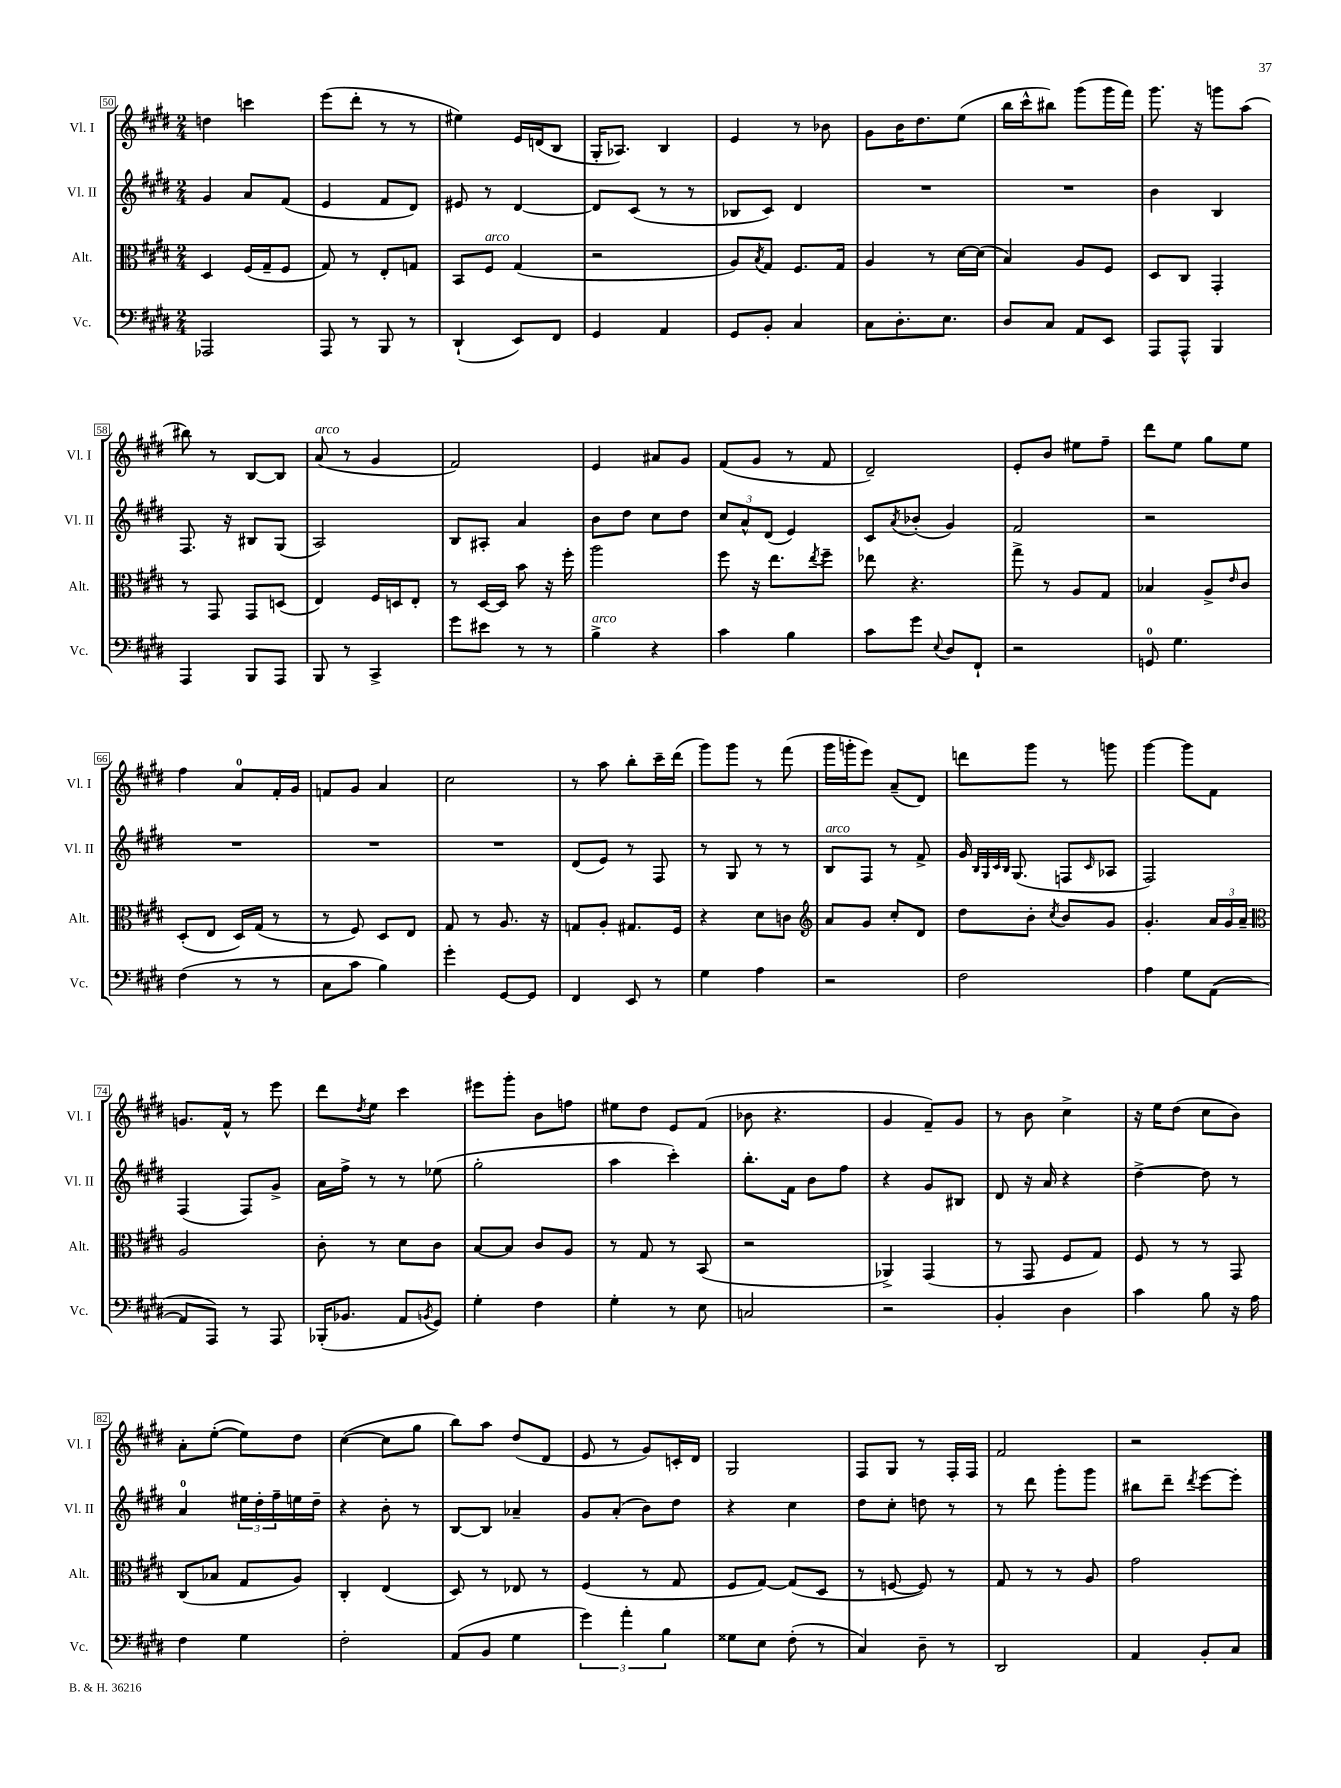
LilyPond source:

<<
\new StaffGroup <<
\new Staff = "s0" \with { instrumentName = "Vl. I" shortInstrumentName = "Vl. I" } {
    \clef treble \key e \major \numericTimeSignature \time 2/4
    d''4 c'''4 |
    e'''8( dis'''8-. r8 r8 |
    eis''4) e'16 d'16( b8 |
    gis16-. aes8.) b4 |
    e'4 r8 bes'8 |
    gis'8 b'16 dis''8. e''8( |
    b''16 cis'''16-^ bis''8) gis'''8( gis'''16 fis'''16) |
    gis'''8. r16 g'''8 a''8( |
    bis''8) r8 b8~ b8 |
    a'8^\markup { \italic "arco" }( r8 gis'4 |
    fis'2) |
    e'4 ais'8 gis'8 |
    fis'8( gis'8 r8 fis'8 |
    dis'2--) |
    e'8-. b'8 eis''8 fis''8-- |
    dis'''8 e''8 gis''8 e''8 |
    fis''4 a'8-0 fis'16-. gis'16 |
    f'8 gis'8 a'4 |
    cis''2 |
    r8 a''8 b''8-. cis'''16-- dis'''16( |
    gis'''8) gis'''8 r8 fis'''8( |
    gis'''16 g'''16-. e'''8) a'8--( dis'8) |
    d'''8 gis'''8 r8 g'''8 |
    gis'''4~ gis'''8 fis'8 |
    g'8. fis'16-^ r8 e'''8 |
    dis'''8 \acciaccatura { dis''8 } e''8 cis'''4 |
    eis'''8 gis'''8-. b'8 f''8 |
    eis''8 dis''8 e'8 fis'8( |
    bes'8 r4. |
    gis'4 fis'8--) gis'8 |
    r8 b'8 cis''4-> |
    r16 e''16 dis''8( cis''8 b'8) |
    a'8-. e''8~-.( e''8) dis''8 |
    cis''4~( cis''8 gis''8 |
    b''8) a''8 dis''8( dis'8 |
    e'8 r8 gis'8) c'16-. dis'16 |
    gis2 |
    fis8 gis8 r8 fis16-. fis16 |
    fis'2 |
    r2 \bar "|." |
}
\new Staff = "s1" \with { instrumentName = "Vl. II" shortInstrumentName = "Vl. II" } {
    \clef treble \key e \major \numericTimeSignature \time 2/4
    gis'4 a'8 fis'8( |
    e'4 fis'8 dis'8) |
    eis'8 r8 dis'4~ |
    dis'8 cis'8( r8 r8 |
    bes8 cis'8) dis'4 |
    R2 |
    R2 |
    b'4 b4 |
    fis8. r16 bis8 gis8( |
    a2) |
    b8 ais8-. a'4 |
    b'8 dis''8 cis''8 dis''8 |
    \tuplet 3/2 { cis''8 a'8-^ dis'8( } e'4) |
    cis'8 \acciaccatura { a'8 } bes'8-.( gis'4) |
    fis'2 |
    r2 |
    R2 |
    R2 |
    R2 |
    dis'8( e'8) r8 fis8 |
    r8 gis8 r8 r8 |
    b8^\markup { \italic "arco" } fis8 r8 fis'8-> |
    gis'16 \grace { b32 gis32 cis'32 b32 } gis8.( f8 \grace { cis'16 } aes8 |
    fis2) |
    fis4( fis8) gis'8-> |
    a'16 fis''16-> r8 r8 ees''8( |
    gis''2-. |
    a''4 cis'''4-.) |
    b''8.-. fis'16 b'8 fis''8 |
    r4 gis'8 bis8 |
    dis'8 r16 a'16 r4 |
    dis''4~-> dis''8 r8 |
    a'4-0 \tuplet 3/2 { eis''16 dis''16-. fis''16-- } e''16 dis''16-- |
    r4 b'8-. r8 |
    b8~ b8 aes'4-- |
    gis'8 a'8-.( b'8) dis''8 |
    r4 cis''4 |
    dis''8 cis''8-. d''8 r8 |
    r8 dis'''8 gis'''8-. gis'''8 |
    bis''8 dis'''8-- \acciaccatura { dis'''8 } e'''8~ e'''8-. \bar "|." |
}
\new Staff = "s2" \with { instrumentName = "Alt." shortInstrumentName = "Alt." } {
    \clef alto \key e \major \numericTimeSignature \time 2/4
    dis4 fis16( gis16-- fis8 |
    gis8) r8 e8-. g8 |
    b,8 fis8^\markup { \italic "arco" } gis4( |
    r2 |
    a8) \acciaccatura { b8 } gis8 fis8. gis16 |
    a4 r8 dis'16~ dis'16( |
    b4) a8 fis8 |
    dis8 cis8 gis,4-. |
    r8 gis,8 gis,8 d8( |
    e4) fis16 d16 e8-. |
    r8 dis16~ dis16 b'8 r16 fis''16-. |
    a''2 |
    fis''8 r16 e''8. \acciaccatura { e''8 } fis''8-- |
    ees''8 r4. |
    gis''8-> r8 a8 gis8 |
    bes4 a8-> \grace { e'16 } cis'8 |
    dis8-.( e8 dis16) gis16( r8 |
    r8 fis8) dis8 e8 |
    gis8 r8 a8. r16 |
    g8 a8-. gis8. fis16 |
    r4 dis'8 c'8 |
    \clef treble a'8 gis'8 cis''8-. dis'8 |
    dis''8 b'8-. \acciaccatura { cis''8 } b'8 gis'8 |
    gis'4.-. \tuplet 3/2 { a'16 gis'16 a'16-- } |
    \clef alto a2 |
    cis'8-. r8 dis'8 cis'8 |
    b8~ b8 cis'8 a8 |
    r8 gis8 r8 b,8( |
    r2 |
    aes,4->) gis,4( |
    r8 gis,8 fis8 gis8) |
    fis8 r8 r8 gis,8 |
    cis8( bes8 gis8 a8) |
    cis4-. e4( |
    dis8) r8 ees8 r8 |
    fis4( r8 gis8 |
    fis8 gis8~) gis8( dis8 |
    r8 f8~ f8) r8 |
    gis8 r8 r8 a8 |
    gis'2 \bar "|." |
}
\new Staff = "s3" \with { instrumentName = "Vc." shortInstrumentName = "Vc." } {
    \clef bass \key e \major \numericTimeSignature \time 2/4
    aes,,2 |
    a,,8 r8 b,,8 r8 |
    dis,4-!( e,8) fis,8 |
    gis,4 a,4 |
    gis,8 b,8-. cis4 |
    cis8 dis8.-. e8. |
    dis8 cis8 a,8 e,8 |
    a,,8 a,,8-^ b,,4 |
    a,,4 b,,8 a,,8 |
    b,,8 r8 cis,4-> |
    gis'8 eis'8 r8 r8 |
    b4->^\markup { \italic "arco" } r4 |
    cis'4 b4 |
    cis'8 gis'8 \appoggiatura { e8 } dis8 fis,8-! |
    r2 |
    g,8-0 gis4. |
    fis4( r8 r8 |
    cis8 cis'8 b4) |
    gis'4-. gis,8~ gis,8 |
    fis,4 e,8 r8 |
    gis4 a4 |
    r2 |
    fis2 |
    a4 gis8 a,8~( |
    a,8 a,,8) r8 a,,8 |
    bes,,16-.( bes,8. a,8 \acciaccatura { b,8 } gis,8) |
    gis4-. fis4 |
    gis4-. r8 e8 |
    c2 |
    r2 |
    b,4-. dis4 |
    cis'4 b8 r16 a16 |
    fis4 gis4 |
    fis2-. |
    a,8( b,8 gis4 |
    \tuplet 3/2 { gis'4) a'4-. b4 } |
    gisis8 e8 fis8-.( r8 |
    cis4) dis8-- r8 |
    dis,2 |
    a,4 b,8-. cis8 \bar "|." |
}
>>
>>
\layout { \context { \Score currentBarNumber = #50 \override BarNumber.stencil = #(make-stencil-boxer 0.1 0.3 ly:text-interface::print) } }
